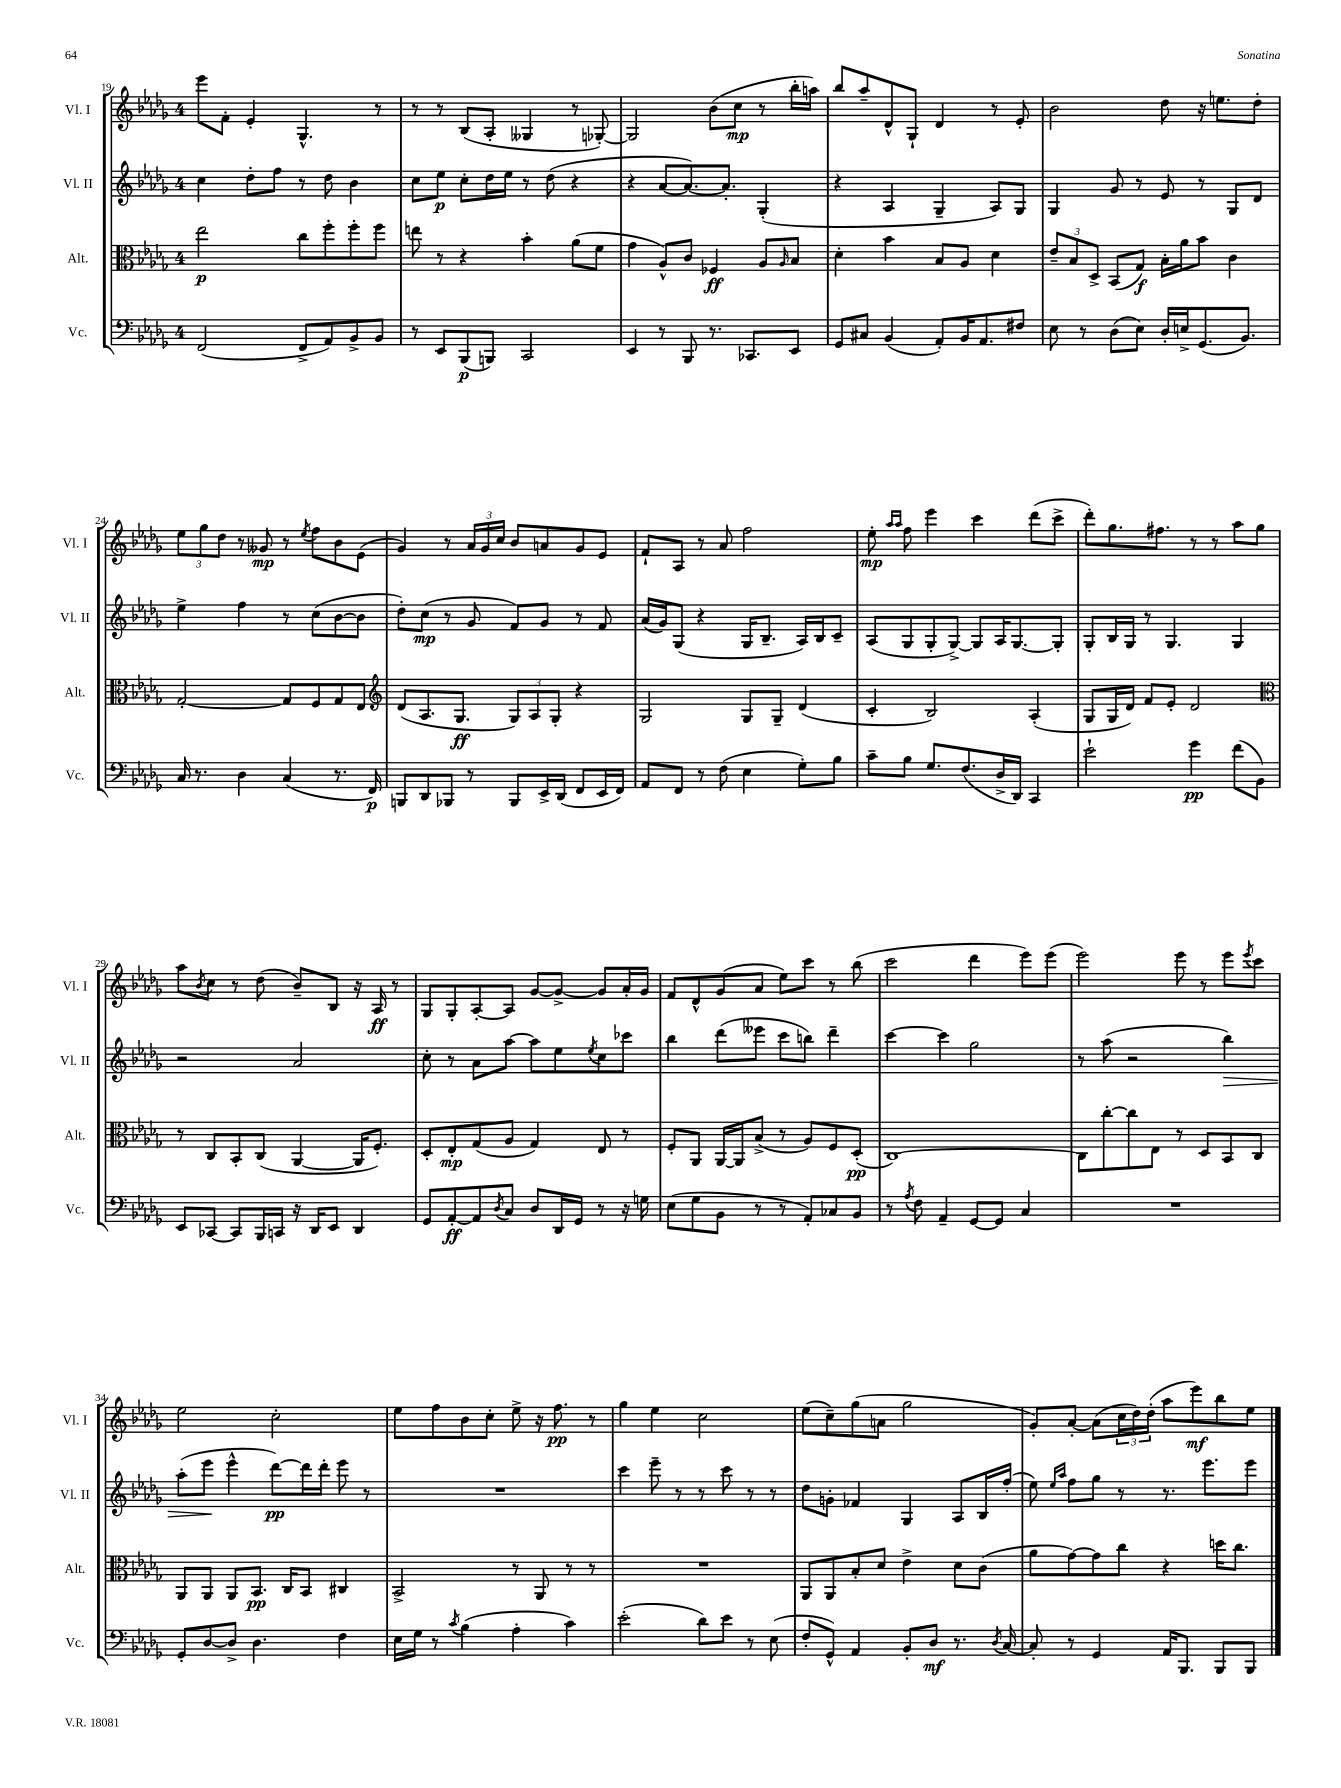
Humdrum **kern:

**kern	**kern	**kern	**kern
*staff4	*staff3	*staff2	*staff1
*clefF4	*clefC3	*clefG2	*clefG2
*k[b-e-a-d-g-]	*k[b-e-a-d-g-]	*k[b-e-a-d-g-]	*k[b-e-a-d-g-]
*M4/4	*M4/4	*M4/4	*M4/4
(2FF	2ee-	4cc	8eee-
.	.	.	8f'
.	.	8dd-'	4e-'
.	.	8ff	.
8FF^	8cc	8r	4.G-^^
8AA-)	8ff'	8dd-	.
8BB-^	8ff'	4b-	.
8BB-	8ff	.	8r
=	=	=	=
8r	8ee	8cc	8r
8EE-	8r	8ee-	8r
(8BBB-	4r	8cc'	(8B-
8BBB)	.	16dd-	8A-'
.	.	16ee-	.
2CC	4b-'	8r	4G--
.	.	(8dd-	.
.	(8a-	4r	8r
.	8f	.	[8G-')
=	=	=	=
4EE-	4g-	4r	2G-]
8r	8A-^^)	[8a-	.
8BBB-	8c	8.a-_)	.
8.r	4F-	.	(8b-
.	.	8.a-']	.
.	.	.	8cc
8.CC-	.	.	.
.	8A-	(4G-'	8r
.	16qqA-	.	.
8EE-	8B-	.	16bb-'
.	.	.	16aa)
=	=	=	=
8GG-	4d-'	4r	8bb-
8C#	.	.	8aa-~
(4BB-	4b-	4A-	8d-^^
.	.	.	8G-`
8AA-')	8B-	4G-~	4d-
16BB-	8A-	.	.
8.AA-	.	.	.
.	4d-	8A-)	8r
8F#	.	8G-	8e-'
=	=	=	=
8E-	12e-~	4G-	2b-
.	12B-	.	.
8r	.	.	.
.	12D-^	.	.
(8D-	(8BB-	8g-	.
8E-)	8G-)	8r	.
16D-'	16B-'	8e-	8dd-
16E^	16a-	.	.
(8.GG-	8b-	8r	16r
.	.	.	8.ee
.	4c	8G-	.
8.BB-)	.	.	.
.	.	8d-	8dd-'
=	=	=	=
16C	[2G-'	4ee-^	12ee-
8.r	.	.	.
.	.	.	12gg-
.	.	.	12dd-
4D-	.	4ff	8r
.	.	.	8g--
(4C	8G-]	8r	8r
.	.	.	8qee-
.	8F	(8cc	8ff
8.r	8G-	[8b-	8b-
.	8E-	8b-]	(8e-
16FF)	.	.	.
=	=	=	=
*	*clefG2	*	*
8BBB	(8d-	8dd-')	4g-)
8DD-	8.A-	(8cc	.
8BBB-	.	8r	8r
.	8.G-	.	.
8r	.	8g-	24a-
.	.	.	24g-
.	.	.	24cc
8BBB-	12G-)	8f)	8b-
.	12A-	.	.
16EE-^	.	8g-	8a
.	12G-'	.	.
(16DD-	.	.	.
8FF	4r	8r	8g-
16EE-	.	8f	8e-
16FF)	.	.	.
=	=	=	=
8AA-	2G-	(16a-	8f`
.	.	16g-)	.
8FF	.	(8G-	8A-
8r	.	4r	8r
(8F	.	.	8a-
4E-	8G-	16G-	2ff
.	.	8.B-~	.
.	8G-~	.	.
8G-')	(4d-	16A-)	.
.	.	16B-	.
8B-	.	8c~	.
=	=	=	=
8c~	4c'	(8A-	8ee-'
.	.	.	16qqaa-
.	.	.	16qqaa-
8B-	.	8G-	8ff
8.G-	2B-)	8G-'	4eee-
.	.	[8G-^)	.
(8.F	.	.	.
.	.	8G-]	4ccc
16D-^	.	16A-	.
16DD-)	.	[8.G-	.
4CC	(4A-'	.	(8ddd-
.	.	8G-']	8ccc^
=	=	=	=
2e-`	8G-	8G-'	8ddd-')
.	16G-	16B-	8.gg-
.	16d-)	16G-	.
.	8f	8r	.
.	.	.	8.ff#
.	8e-'	4.G-	.
4g-	2d-	.	8r
.	.	.	8r
(8f	.	4G-	8aa-
8BB-)	.	.	8gg-
=	=	=	=
*	*clefC3	*	*
8EE-	8r	2r	8aa-
.	.	.	8qb-
[8CC-	8C	.	8cc
8CC-]	8BB-'	.	8r
16BBB-	(8C	.	(8dd-
16CC	.	.	.
16r	[4AA-	2a-	8b-~)
16DD-	.	.	.
8EE-	.	.	8B-
4DD-	16AA-]	.	16r
.	8.F')	.	16A-
.	.	.	8r
=	=	=	=
8GG-	8D-'	8cc'	8G-
[8AA-'	8E-'	8r	8G-'
8AA-]	(8G-	8a-	[8A-'
8qD-	.	.	.
8C	8A-	[8aa-	8A-]
8D-	4G-)	8aa-]	[8g-
16DD-	.	8ee-	8g-^_
16GG-	.	.	.
.	.	8qee-	.
8r	8E-	8cc	8g-]
16r	8r	8ccc-	16a-'
16G	.	.	16g-
=	=	=	=
(8E-	8F'	4bb-	8f
8G-	8AA-	.	8d-^^
8BB-	[16AA-	(8ddd-	(8g-
.	16AA-]	.	.
8r	(8B-^	8eee--	8a-
8r	8r	8ccc	8ee-)
8AA-')	8A-)	8bb)	8ccc
8C-	8F	4ddd-~	8r
8BB-	(8D-'	.	(8bb-
=	=	=	=
8r	[1C)	[4ccc	2ccc
8qA-	.	.	.
8F	.	.	.
4AA-~	.	4ccc]	.
[8GG-	.	2gg-	4ddd-
8GG-]	.	.	.
4C	.	.	8eee-)
.	.	.	(8eee-
=	=	=	=
1r	8C]	8r	2eee-)
.	[8cc'	(8aa-	.
.	8cc]	2r	.
.	8E-	.	.
.	8r	.	8eee-
.	8D-	.	8r
.	8BB-	4bb-)	8eee-
.	.	.	8qeee-
.	8C	.	8ccc
=	=	=	=
8GG-'	8AA-	(8aa-'	2ee-
[8D-	8AA-	8eee-	.
8D-^]	8AA-	4eee-^^	.
4.D-	8.BB-	.	.
.	.	[8ddd-)	2cc'
.	16C	.	.
.	8BB-	16ddd-]	.
.	.	16ddd-'	.
4F	4C#	8eee-	.
.	.	8r	.
=	=	=	=
16E-	2BB-^	1r	8ee-
16G-	.	.	.
8r	.	.	8ff
8qc	.	.	.
(4B-	.	.	8b-
.	.	.	8cc'
4A-'	8r	.	8ee-^
.	8AA-	.	16r
.	.	.	8.ff
4c)	8r	.	.
.	8r	.	8r
=	=	=	=
(2e-'	1r	4ccc	4gg-
.	.	8eee-~	4ee-
.	.	8r	.
8d-)	.	8r	2cc
8e-	.	8ccc	.
8r	.	8r	.
(8E-	.	8r	.
=	=	=	=
8F'	8AA-	8dd-	(8ee-
8GG-^^)	8AA-	8g'	8cc~)
4AA-	8B-'	4f-	(8gg-
.	8d-	.	8a
8BB-'	4e-^	4G-	2gg-
8D-	.	.	.
8.r	8d-	8A-	.
.	(8c	16B-	.
8qD-	.	.	.
[16C	.	(16ff'	.
=	=	=	=
8C']	8a-	8ee-)	8g-')
.	.	16qqee-	.
.	.	16qqaa-	.
8r	[8g-)	8ff	[8a-'
4GG-	8g-]	8gg-	(8a-]
.	8cc	8r	24cc
.	.	.	24dd-)
.	.	.	(24dd-'
16AA-	4r	8.r	8aa-
8.BBB-	.	.	.
.	.	.	8eee-)
.	.	8.eee-	.
8BBB-	16dd	.	8bb-
.	8.cc	.	.
8BBB-	.	8eee-	8ee-
==	==	==	==
*-	*-	*-	*-
